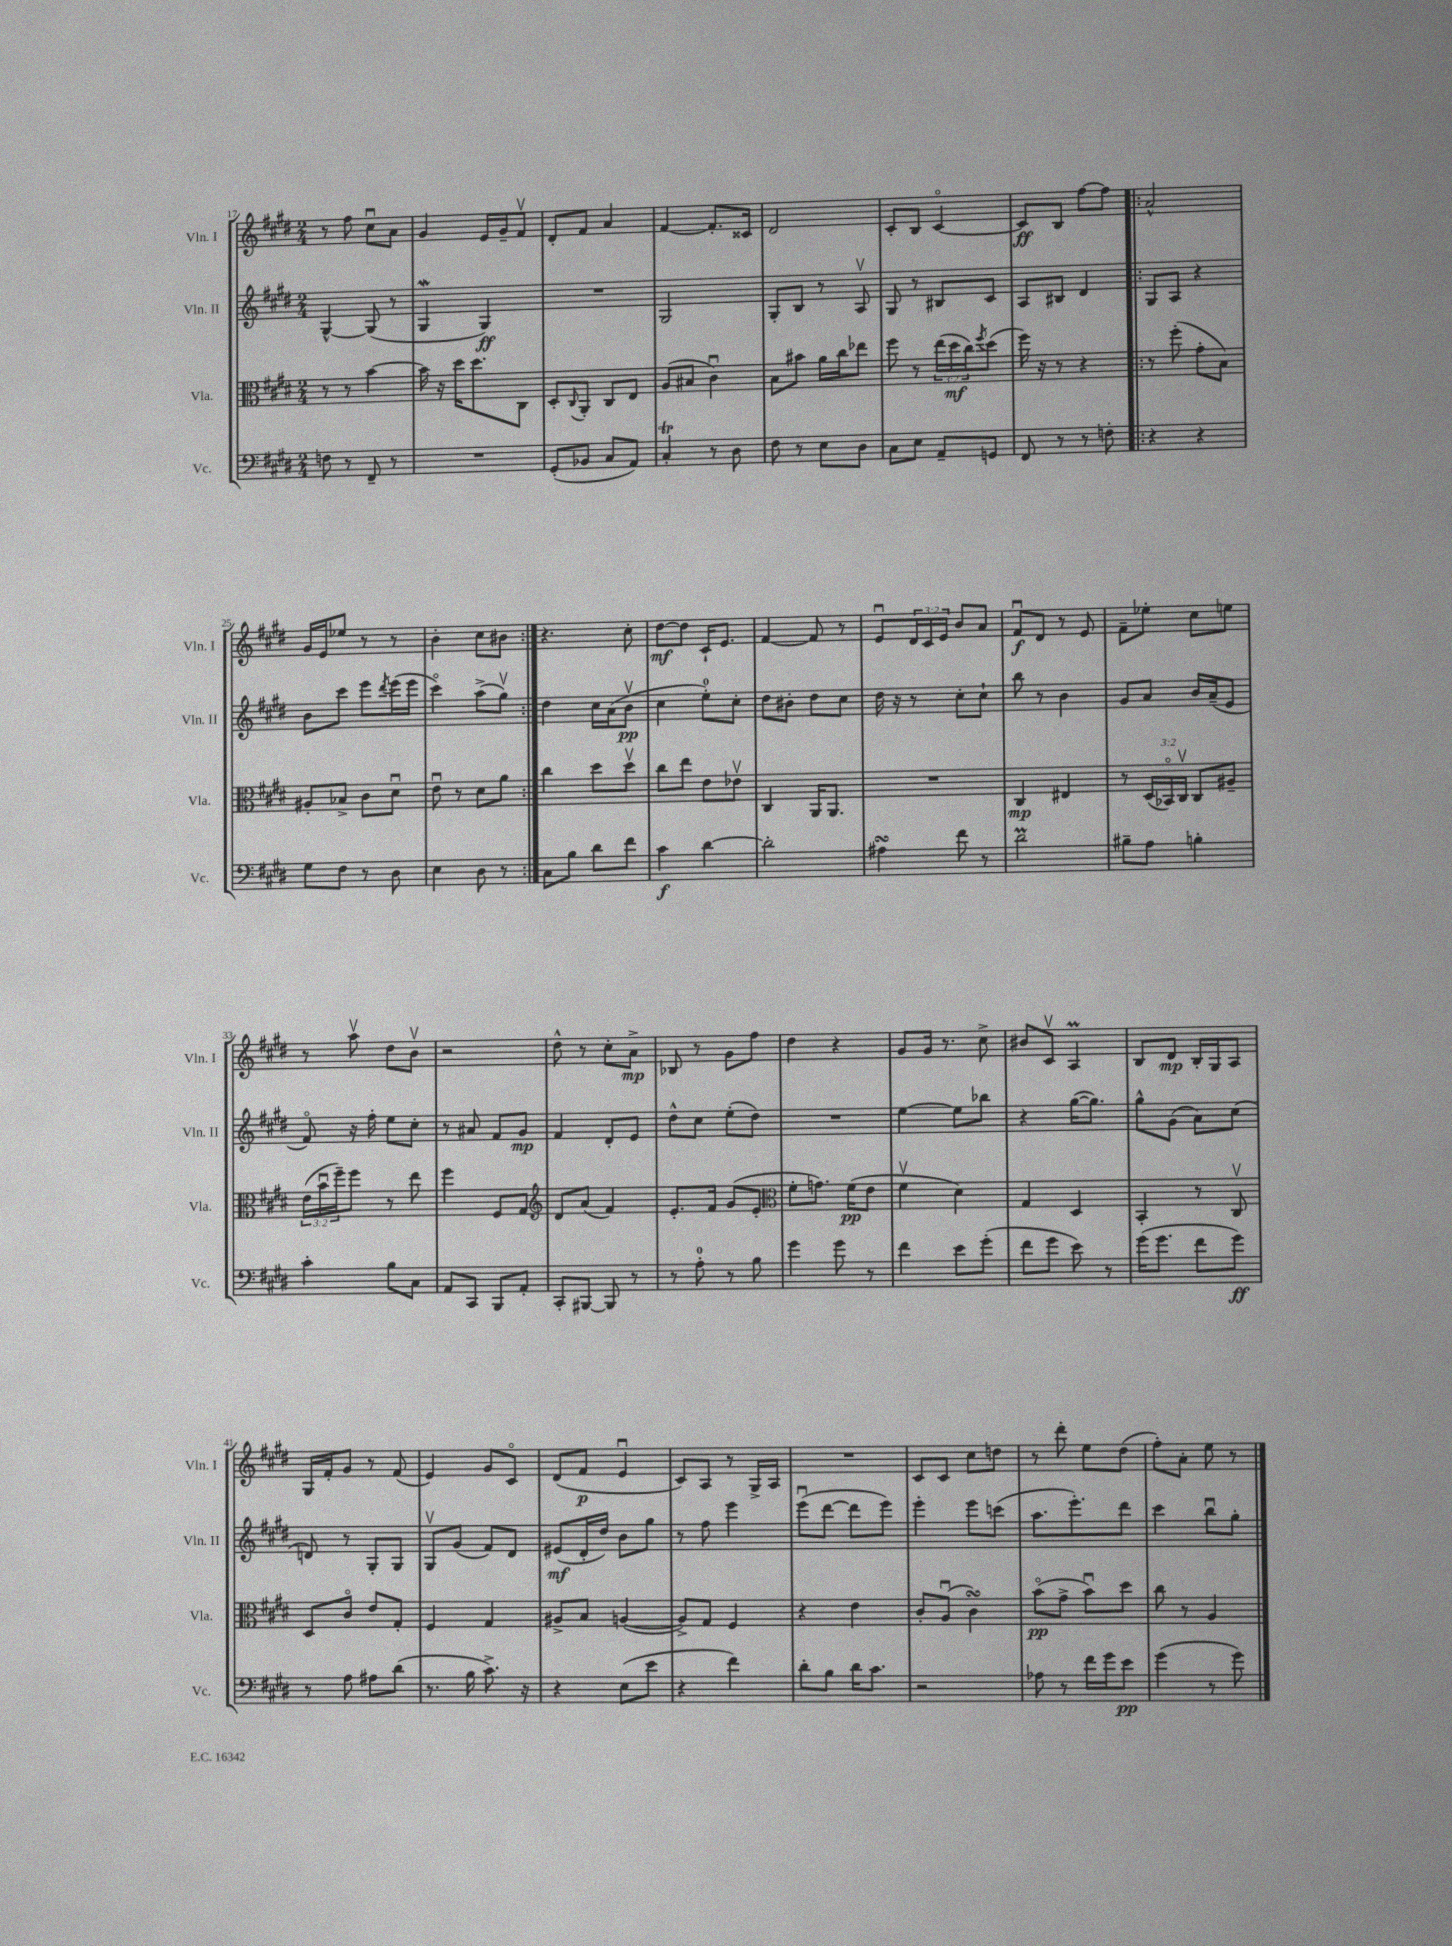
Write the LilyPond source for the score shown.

<<
\new StaffGroup <<
\new Staff = "s0" \with { instrumentName = "Vln. I" shortInstrumentName = "Vln. I" } {
    \clef treble \key e \major \numericTimeSignature \time 2/4 \override Staff.TupletNumber.text = #tuplet-number::calc-fraction-text
    r8 fis''8 cis''8\downbow a'8 |
    gis'4 e'16 gis'16-- fis'8\upbow |
    dis'8-. fis'8 a'4 |
    fis'4~ fis'8.-. cisis'16 |
    dis'2 |
    cis'8-. b8 cis'4~\flageolet |
    cis'8\ff b8 fis''8~ fis''8 |
    \repeat volta 2 { a'2-^ |
    gis'16 e'16 ees''8 r8 r8 |
    b'4-. cis''8 bis'8 | }
    r4. cis''8-. |
    dis''8~\mf dis''8 cis'16-! e'8. |
    fis'4~ fis'8 r8 |
    e'8\downbow \tuplet 3/2 { dis'16 cis'16 e'16 } b'8 a'8 |
    fis'8\downbow\f dis'8 r8 e'8 |
    fis'8-- ees''8-. cis''8 e''8 |
    r8 a''8\upbow dis''8 b'8\upbow |
    r2 |
    dis''8-^ r8 cis''8-. a'8->\mp |
    bes8 r8 gis'8 fis''8 |
    dis''4 r4 |
    gis'8 gis'16 r8. cis''8-> |
    bis'8 cis'8\upbow a4\prall |
    b8 dis'8\mp b16-. gis16 a8 |
    gis16 fis'16-. gis'8 r8 fis'8( |
    e'4) gis'8 cis'8\flageolet |
    dis'8( fis'8\p e'4\downbow |
    cis'8) a8 r8 gis16-> a16 |
    R2 |
    cis'8 cis'8 cis''8 d''8 |
    r8 dis'''8-. e''8 dis''8( |
    fis''8-.) a'8-. e''8 r8 \bar "|." |
}
\new Staff = "s1" \with { instrumentName = "Vln. II" shortInstrumentName = "Vln. II" } {
    \clef treble \key e \major \numericTimeSignature \time 2/4
    gis4~-^ gis8( r8 |
    gis4\mordent gis4\ff) |
    R2 |
    gis2 |
    gis8-. b8 r8 a8\upbow |
    gis8 r8 bis8 cis'8 |
    a8 bis8 dis'4 |
    \repeat volta 2 { gis8 a8 r4 |
    b'8 cis'''8 e'''8 \acciaccatura { dis'''8 } e'''16( e'''16 |
    cis'''4\flageolet) a''8->( gis''8\upbow) | }
    dis''4 cis''16 a'16( b'8\upbow\pp |
    cis''4 e''8-0-.) cis''8-. |
    dis''8 bis'8-. dis''8 cis''8 |
    dis''16 r16 r8 cis''8-. cis''8-! |
    b''8 r8 b'4 |
    gis'8 a'8 b'16 a'16--( e'8 |
    fis'8\flageolet) r16 fis''16-. e''8 cis''8-. |
    r8 ais'8 fis'8 gis'8\mp |
    fis'4 dis'8-. e'8 |
    dis''8-^ cis''8 e''8-.( dis''8) |
    R2 |
    e''4~ e''8 bes''8 |
    r4 gis''16~( gis''8.) |
    gis''8-^ gis'8( a'8) cis''8( |
    d'8) r8 gis8-. gis8 |
    gis8\upbow gis'8( fis'8) dis'8 |
    eis'8\mf( dis'16-. dis''16) b'8 gis''8 |
    r8 fis''8 e'''4 |
    e'''8\downbow( dis'''8~ dis'''8 e'''8) |
    e'''4-. e'''8 c'''8( |
    a''8. e'''8.-.) dis'''8 |
    cis'''4 b''8\downbow gis''8-. \bar "|." |
}
\new Staff = "s2" \with { instrumentName = "Vla." shortInstrumentName = "Vla." } {
    \clef alto \key e \major \numericTimeSignature \time 2/4 \override Staff.TupletNumber.text = #tuplet-number::calc-fraction-text
    r8 r8 b'4~ |
    b'16 r16 dis''16 dis''8. cis8 |
    dis8-. \appoggiatura { cis8 } a,8-. cis8 e8 |
    a8( bis8 cis'4\downbow) |
    b8 bis'8 a'16 cis''16 ees''8 |
    fis''8 r8 \tuplet 3/2 { e''16( dis''16\mf cis''16) } \acciaccatura { fis''8 } dis''8( |
    fis''16) r16 r8 r4 |
    \repeat volta 2 { r8 fis''8-.( gis'8-. b8) |
    ais8-. bes8-> cis'8 dis'8\downbow |
    e'8\downbow r8 dis'8 a'8 | }
    cis''4 dis''8 dis''8\upbow |
    cis''8 e''8 e'8 ees'8\upbow |
    cis4 a,16 a,8. |
    R2 |
    cis4\mp eis4 |
    r8 \tuplet 3/2 { dis16( bes,16\flageolet) cis16\upbow } cis8 ais8-- |
    \tuplet 3/2 { e'16( b'16\downbow fis''16--) } fis''8 r8 e''8 |
    fis''4 fis8 gis8 |
    \clef treble dis'8 a'8( fis'4) |
    e'8.-. fis'16 gis'8( e'8-. |
    \clef alto fis'8-. g'8.) fis'16\pp( e'8 |
    fis'4\upbow dis'4) |
    gis4 dis4 |
    b,4-. r8 cis8\upbow |
    dis8 cis'8\flageolet e'8 gis8-. |
    fis4 gis4 |
    ais8-> b8 a4~( |
    a8->) gis8 fis4 |
    r4 e'4 |
    cis'8-. a8\downbow( cis'4\turn) |
    b'8\flageolet\pp( gis'8-> b'8\downbow) dis''8 |
    cis''8 r8 a4 \bar "|." |
}
\new Staff = "s3" \with { instrumentName = "Vc." shortInstrumentName = "Vc." } {
    \clef bass \key e \major \numericTimeSignature \time 2/4
    f8 r8 fis,8-- r8 |
    R2 |
    gis,8-.( bes,8 cis8 a,8) |
    cis4-.\trill r8 dis8 |
    fis8 r8 e8 dis8 |
    cis8 e8 a,8-- g,8 |
    fis,8 r8 r8 f8-. |
    \repeat volta 2 { r4 r4 |
    gis8 fis8 r8 dis8 |
    e4 dis8 r8 | }
    cis8 b8 dis'8 fis'8 |
    cis'4\f dis'4~ |
    dis'2-. |
    ais4\turn fis'8 r8 |
    dis'2\prall |
    bis8-- a8 b4-. |
    cis'4-. b8 cis8 |
    a,8 cis,8 b,,8 a,8-. |
    cis,8-. bis,,8~ bis,,8 r8 |
    r8 a8-0-. r8 b8 |
    gis'4 gis'8 r8 |
    fis'4 e'8 gis'8-.( |
    fis'8 gis'8 e'8) r8 |
    gis'16( gis'8. fis'8 gis'8\ff) |
    r8 a8 ais8 dis'8( |
    r8. b16 cis'8.->) r16 |
    r4 e8( e'8 |
    r4 fis'4) |
    dis'8-. b8 dis'16 cis'8. |
    r2 |
    aes8 r8 fis'16 gis'16 e'8\pp |
    gis'4( r8 gis'8) \bar "|." |
}
>>
>>
\layout { \context { \Score currentBarNumber = #17 } }
